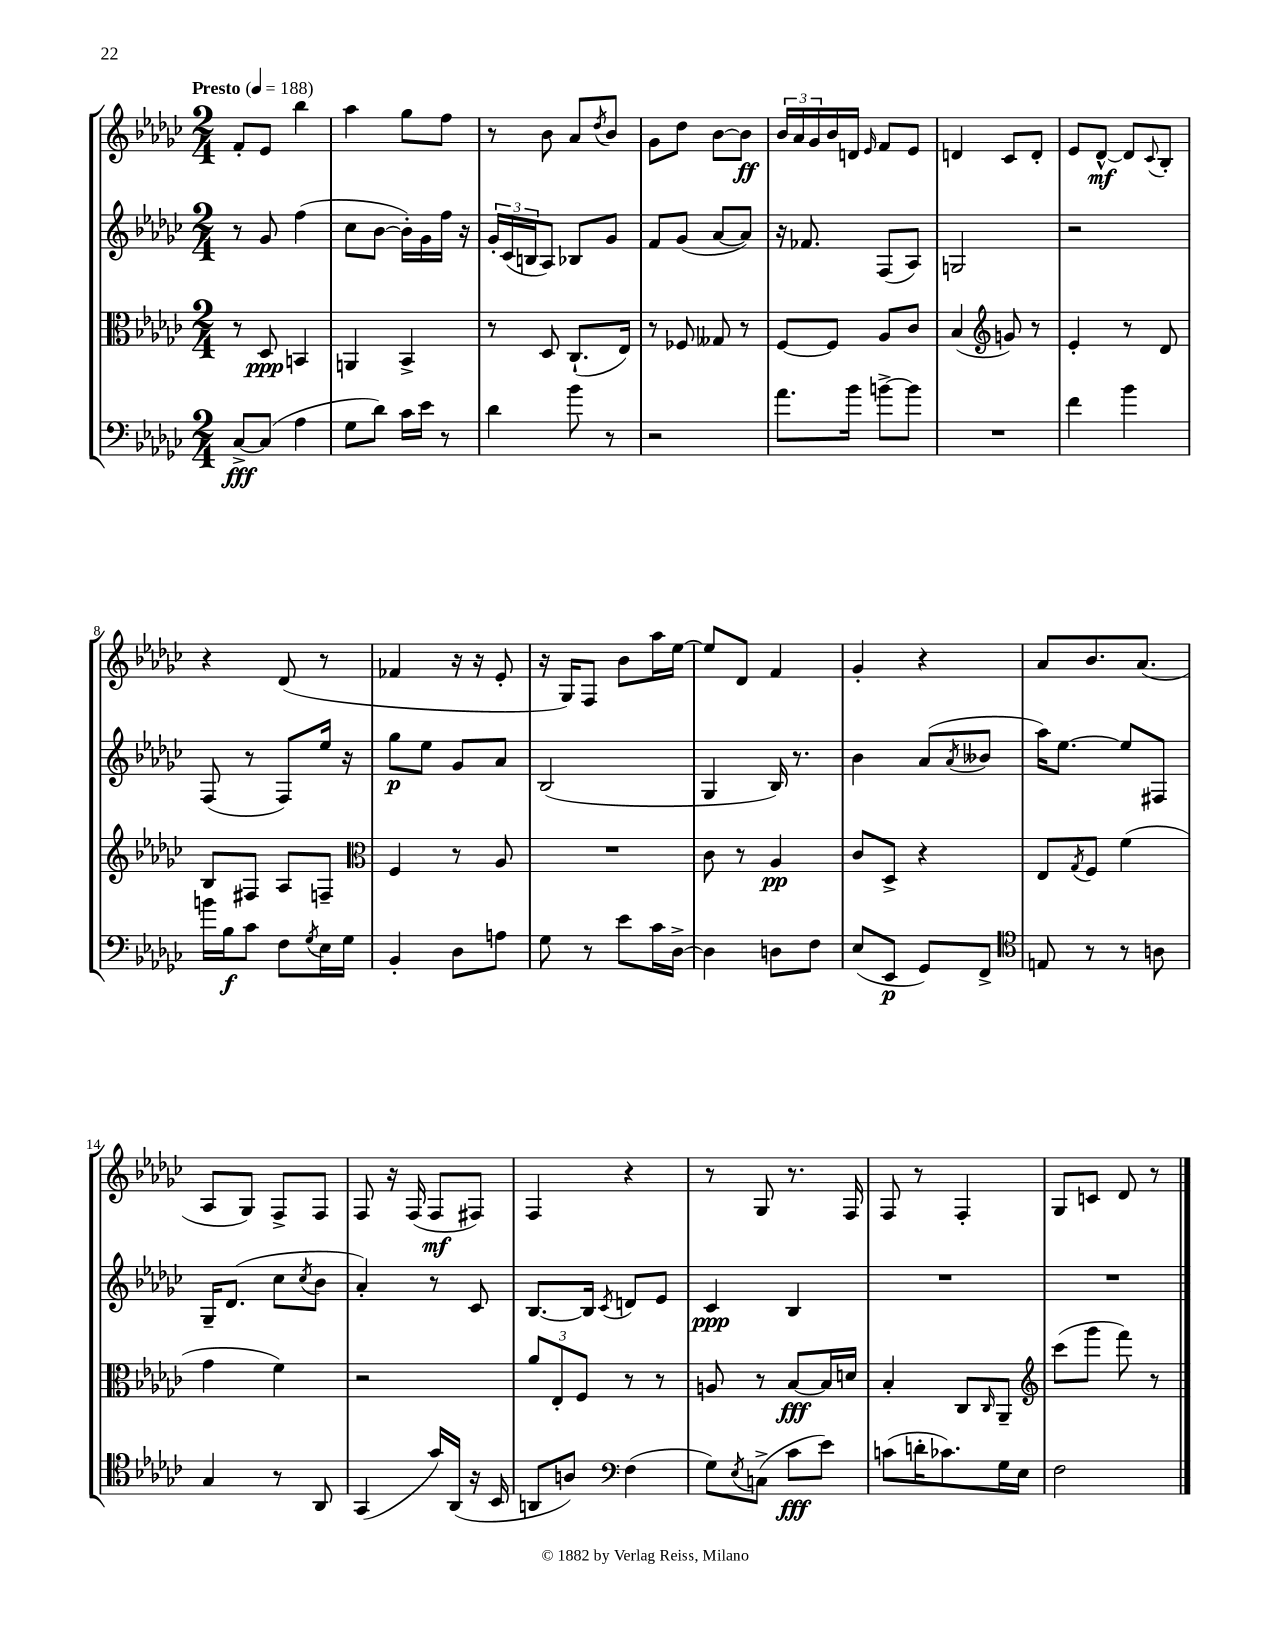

**kern	**kern	**kern	**kern
*staff4	*staff3	*staff2	*staff1
*clefF4	*clefC3	*clefG2	*clefG2
*k[b-e-a-d-g-c-]	*k[b-e-a-d-g-c-]	*k[b-e-a-d-g-c-]	*k[b-e-a-d-g-c-]
*M2/4	*M2/4	*M2/4	*M2/4
*MM188	*MM188	*MM188	*MM188
[8C-^/L	8r	8r	8f'/L
(8C-/]J	8D-/	8g-/	8e-/J
4A-\	4BB/	(4ff\	4bb-\
=	=	=	=
8G-\L	4AA/	8cc-\L	4aa-\
8d-\J)	.	[8b-\J	.
16c-\LL	4BB-^/	16b-'\]LL)	8gg-\L
16e-\JJ	.	16g-\	.
8r	.	16ff\JJ	8ff\J
.	.	16r	.
=	=	=	=
4d-\	8r	24g-'/LL	8r
.	.	(24c-/	.
.	.	24B/J	.
.	8D-/	8A-/J)	8b-\
8b-\	(8.C-`/L	8B-/L	8a-/L
.	.	.	8qdd-/
8r	.	8g-/J	8b-/J
.	16E-/Jk)	.	.
=	=	=	=
2r	8r	8f/L	8g-\L
.	8F-/	(8g-/J	8dd-\J
.	8G--/	[8a-/L	[8b-\L
.	8r	8a-/]J)	8b-\]J
=	=	=	=
8.a-\L	[8F/L	16r	24b-/LL
.	.	.	24a-/
.	.	8.f-/	.
.	.	.	24g-/
.	8F/]J	.	16b-/
16b-\Jk	.	.	16d/JJ
.	.	.	16qqe-/
[8b^\L	8A-/L	(8F/L	8f/L
8b\]J	8c-/J	8A-/J)	8e-/J
=	=	=	=
2r	(4B-/	2G/	4d/
*	*clefG2	*	*
.	8g/)	.	8c-/L
.	8r	.	8d'/J
=	=	=	=
4f\	4e-'/	2r	8e-/L
.	.	.	[8d-^^/J
4b-\	8r	.	8d-/]L
.	.	.	8qqc-/
.	8d-/	.	8B-'/J
=	=	=	=
16b\LL	8B-/L	(8F/	4r
16B-\J	.	.	.
8c-\J	8F#/J	8r	.
8F\L	8A-/L	8F/L)	(8d-/
8qG-/	.	.	.
16E-\L	8F~/J	16ee-/Jk	8r
16G-\JJ	.	16r	.
=	=	=	=
*	*clefC3	*	*
4BB-'/	4F/	8gg-\L	4f-/
.	.	8ee-\J	.
8D-\L	8r	8g-/L	16r
.	.	.	16r
8A\J	8A-/	8a-/J	8e-'/
=	=	=	=
8G-\	2r	(2B-/	16r
.	.	.	16G-/LK)
8r	.	.	8F/J
8e-\L	.	.	8b-\L
16c-\L	.	.	16aa-\L
[16D-^\JJ	.	.	[16ee-\JJ
=	=	=	=
4D-\]	8c-\	4G-/	8ee-/]L
.	8r	.	8d-/J
8D\L	4A-/	16B-/)	4f/
.	.	8.r	.
8F\J	.	.	.
=	=	=	=
(8E-/L	8c-/L	4b-\	4g-'/
8EE-/J	8D-^/J	.	.
8GG-/L)	4r	(8a-/L	4r
.	.	8qa-/	.
8FF^/J	.	8b--/J	.
=	=	=	=
*clefC4	*	*	*
8E/	8E-/L	16aa-\LK)	8a-/L
.	.	[8.ee-\J	.
.	8qG-/	.	.
8r	8F/J	.	8.b-/
8r	(4f\	8ee-/]L	.
.	.	.	(8.a-/J
8A\	.	8F#/J	.
=	=	=	=
4G-/	4g-\	16G-~/LK	8A-/L
.	.	(8.d-/J	.
.	.	.	8G-/J)
8r	4f\)	8cc-\L	8F^/L
.	.	8qcc-/	.
8AA-/	.	8b-\J	8F/J
=	=	=	=
(4GG-/	2r	4a-'/)	8F/
.	.	.	16r
.	.	.	(16F/
16g-/LL)	.	8r	8F/L
(16AA-/JJ	.	.	.
16r	.	8c-/	8F#/J)
16BB-/	.	.	.
=	=	=	=
8AA/L	12a-/L	[8.B-/L	4F/
.	12E-'/	.	.
8A/J)	.	.	.
.	12F/J	.	.
.	.	16B-/]Jk	.
*clefF4	*	*	*
.	.	8qc-/	.
(4F\	8r	8d/L	4r
.	8r	8e-/J	.
=	=	=	=
8G-\L)	8A/	4c-/	8r
8qE-/	.	.	.
(8C^\J	8r	.	8G-/
8c-\L	[8B-/L	4B-/	8.r
8e-\J)	16B-/]L	.	.
.	16d/JJ	.	16F/
=	=	=	=
(8c\L	4B-'/	2r	8F/
16d'\K	.	.	8r
8.c-\)	.	.	.
.	8C-/L	.	4F'/
.	16qqC-/	.	.
16G-\L	8AA-~/J	.	.
16E-\JJ	.	.	.
=	=	=	=
*	*clefG2	*	*
2F\	(8ccc-\L	2r	8G-/L
.	8ggg-\J	.	8c/J
.	8fff\)	.	8d-/
.	8r	.	8r
==	==	==	==
*-	*-	*-	*-
